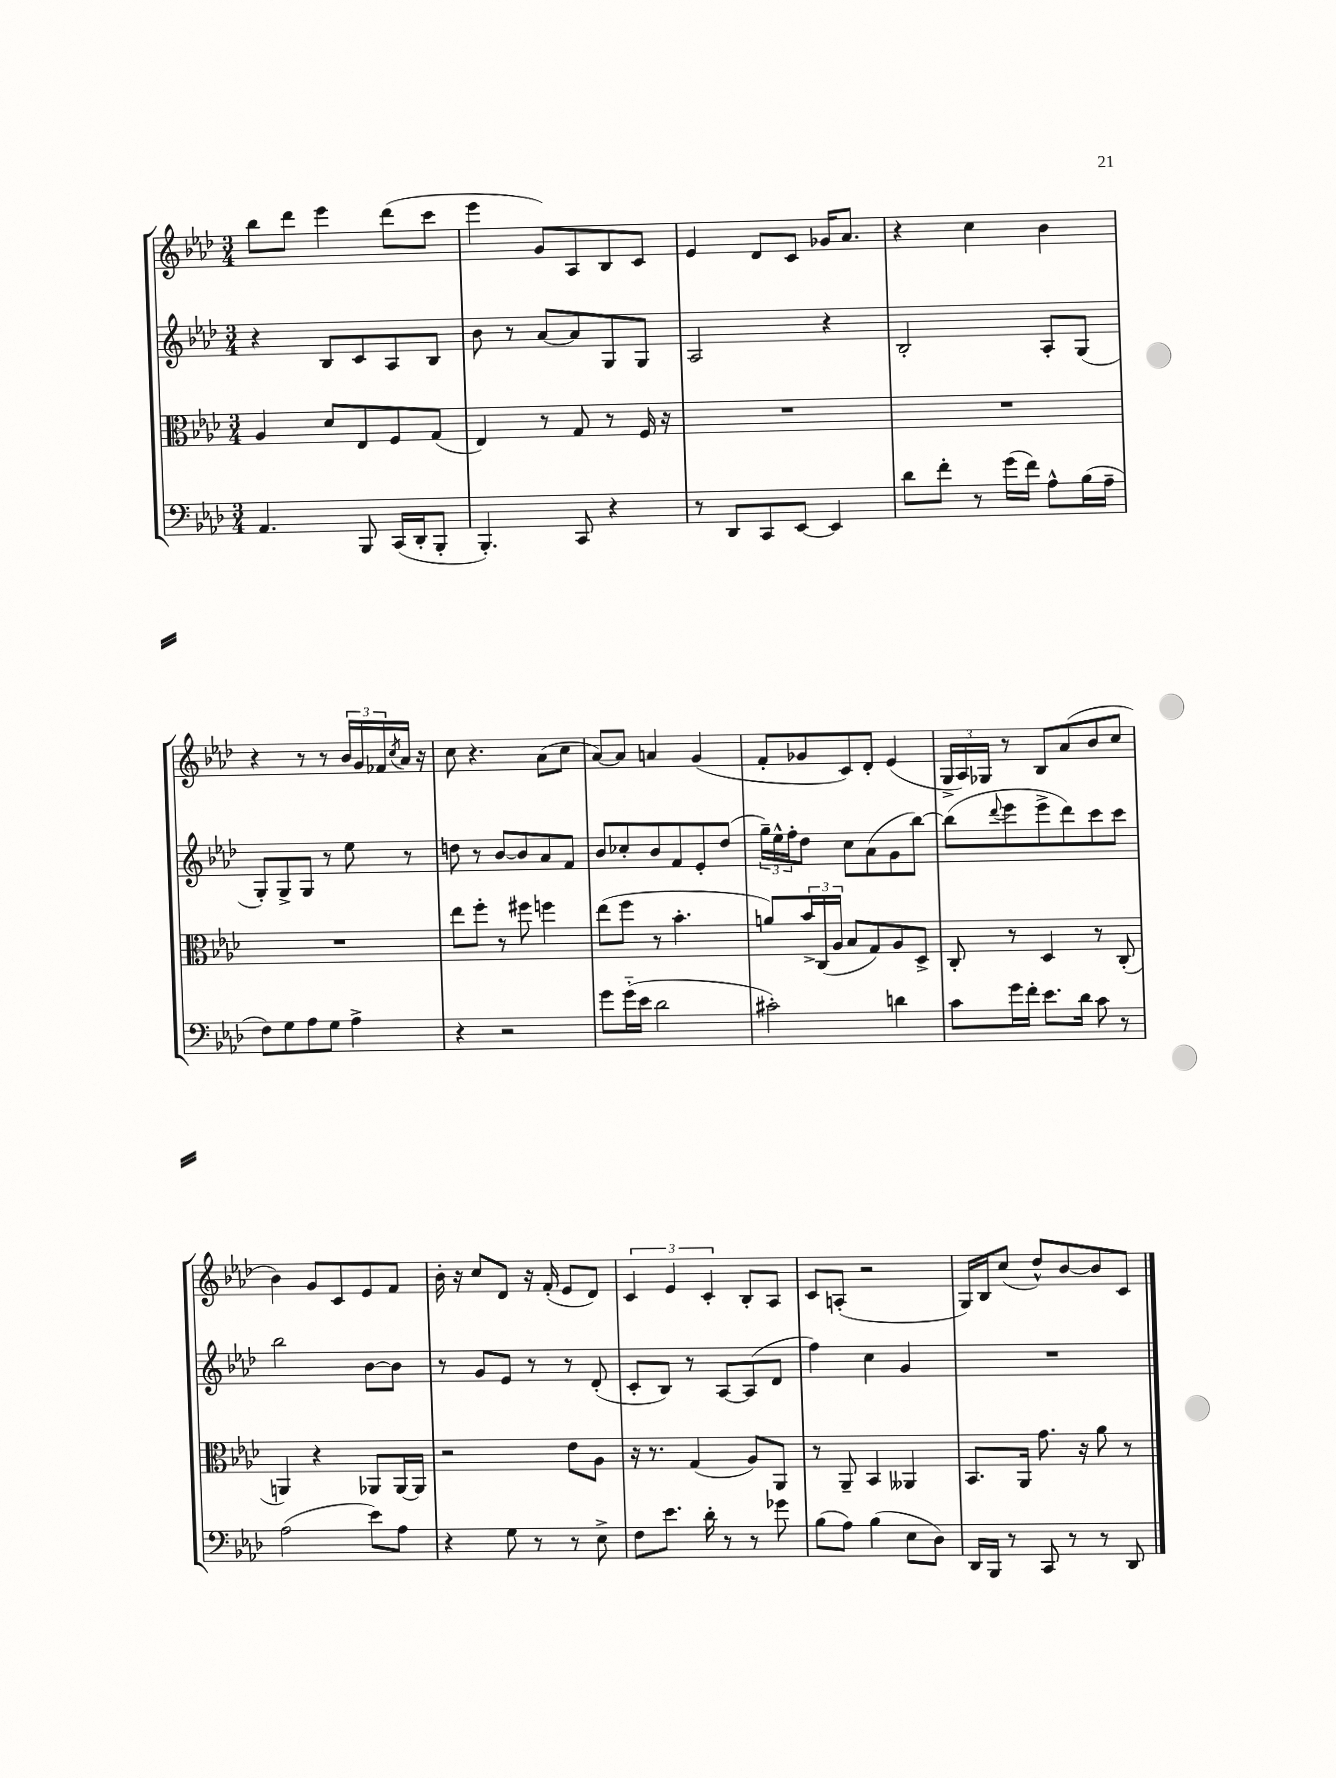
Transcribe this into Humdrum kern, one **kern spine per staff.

**kern	**kern	**kern	**kern
*staff4	*staff3	*staff2	*staff1
*clefF4	*clefC3	*clefG2	*clefG2
*k[b-e-a-d-]	*k[b-e-a-d-]	*k[b-e-a-d-]	*k[b-e-a-d-]
*M3/4	*M3/4	*M3/4	*M3/4
4.AA-	4A-	4r	8bb-
.	.	.	8ddd-
.	8d-	8B-	4eee-
8BBB-	8E-	8c	.
(16CC	8F	8A-	(8ddd-
16DD-'	.	.	.
8BBB-'	(8G	8B-	8ccc
=	=	=	=
4.BBB-')	4E-)	8b-	4eee-
.	.	8r	.
.	8r	[8a-	8g)
8CC	8G	8a-]	8A-
4r	8r	8G	8B-
.	16F	8G	8c
.	16r	.	.
=	=	=	=
8r	2.r	2A-	4e-
8DD-	.	.	.
8CC	.	.	8d-
[8EE-	.	.	8c
4EE-]	.	4r	16g-
.	.	.	8.a-
=	=	=	=
8d-	2.r	2B-'	4r
8f'	.	.	.
8r	.	.	4cc
(16g	.	.	.
16f)	.	.	.
8A-^^	.	8A-'	4b-
(16B-	.	(8G	.
16A-~	.	.	.
=	=	=	=
8F)	2.r	8G')	4r
8G	.	8G^	.
8A-	.	8G	8r
8G	.	8r	8r
4A-^	.	8ee-	24b-
.	.	.	24g
.	.	.	24f-
.	.	.	8qcc
.	.	8r	16a-
.	.	.	16r
=	=	=	=
4r	8ee-	8dd	8cc
.	8ff'	8r	4.r
2r	8r	[8b-	.
.	8ff#	8b-]	.
.	4ff	8a-	(8a-
.	.	8f	8cc
=	=	=	=
8g	(8ee-	8b-	[8a-)
(16g'~	8ff	8cc-'	8a-]
16e-	.	.	.
2d-	8r	8b-	4a
.	4.b-'	8f	.
.	.	8e-'	(4g
.	.	(8dd-	.
=	=	=	=
2c#')	8a)	24gg~)	8f'
.	.	24ee-^^	.
.	.	24ff'	.
.	24b-^	8dd-	8g-
.	(24C	.	.
.	24A-	.	.
.	8B-	8cc	8c)
.	8G)	(8a-	8d-'
4d	8A-	8g	(4e-
.	8D-^	[8bb-)	.
=	=	=	=
8c	8C'	(8bb-]	24G^
.	.	.	24A-)
.	.	.	24G-
.	.	8qqddd-	.
16g	8r	8eee-	8r
16f'	.	.	.
8.e-	4D-	8eee-^	8B-
.	.	8ddd-)	(8a-
16d-	.	.	.
8c	8r	8ccc	8b-
8r	(8C'	8ccc	8cc
=	=	=	=
(2A-	4AA)	2bb-	4b-)
.	4r	.	8g
.	.	.	8c
8e-)	8AA-	[8b-	8e-
8A-	[16AA-	8b-]	8f
.	16AA-]	.	.
=	=	=	=
4r	2r	8r	16b-'
.	.	.	16r
.	.	8g	8cc
8G	.	8e-	8d-
8r	.	8r	16r
.	.	.	(16f'
8r	8e-	8r	8e-
8E-^	8A-	(8d-'	8d-)
=	=	=	=
8F	16r	8c'	6c
.	8.r	.	.
8.e-	.	8B-)	.
.	.	.	6e-
.	(4G	8r	.
16d-'	.	.	.
.	.	.	6c'
8r	.	[8A-	.
8r	8A-)	(8A-]	8B-'
8g-	8AA-	8d-	8A-
=	=	=	=
(8B-	8r	4ff)	8c
8A-)	8AA-~	.	(8A'
(4B-	4BB-	4cc	2r
8E-	4AA--	4g	.
8D-)	.	.	.
=	=	=	=
16DD-	8.BB-	2.r	16G)
16BBB-	.	.	16B-
8r	.	.	(8cc
.	16AA-	.	.
8CC	8.g	.	8dd-^^)
8r	.	.	[8b-
.	16r	.	.
8r	8a-	.	8b-]
8DD-	8r	.	8c
==	==	==	==
*-	*-	*-	*-
